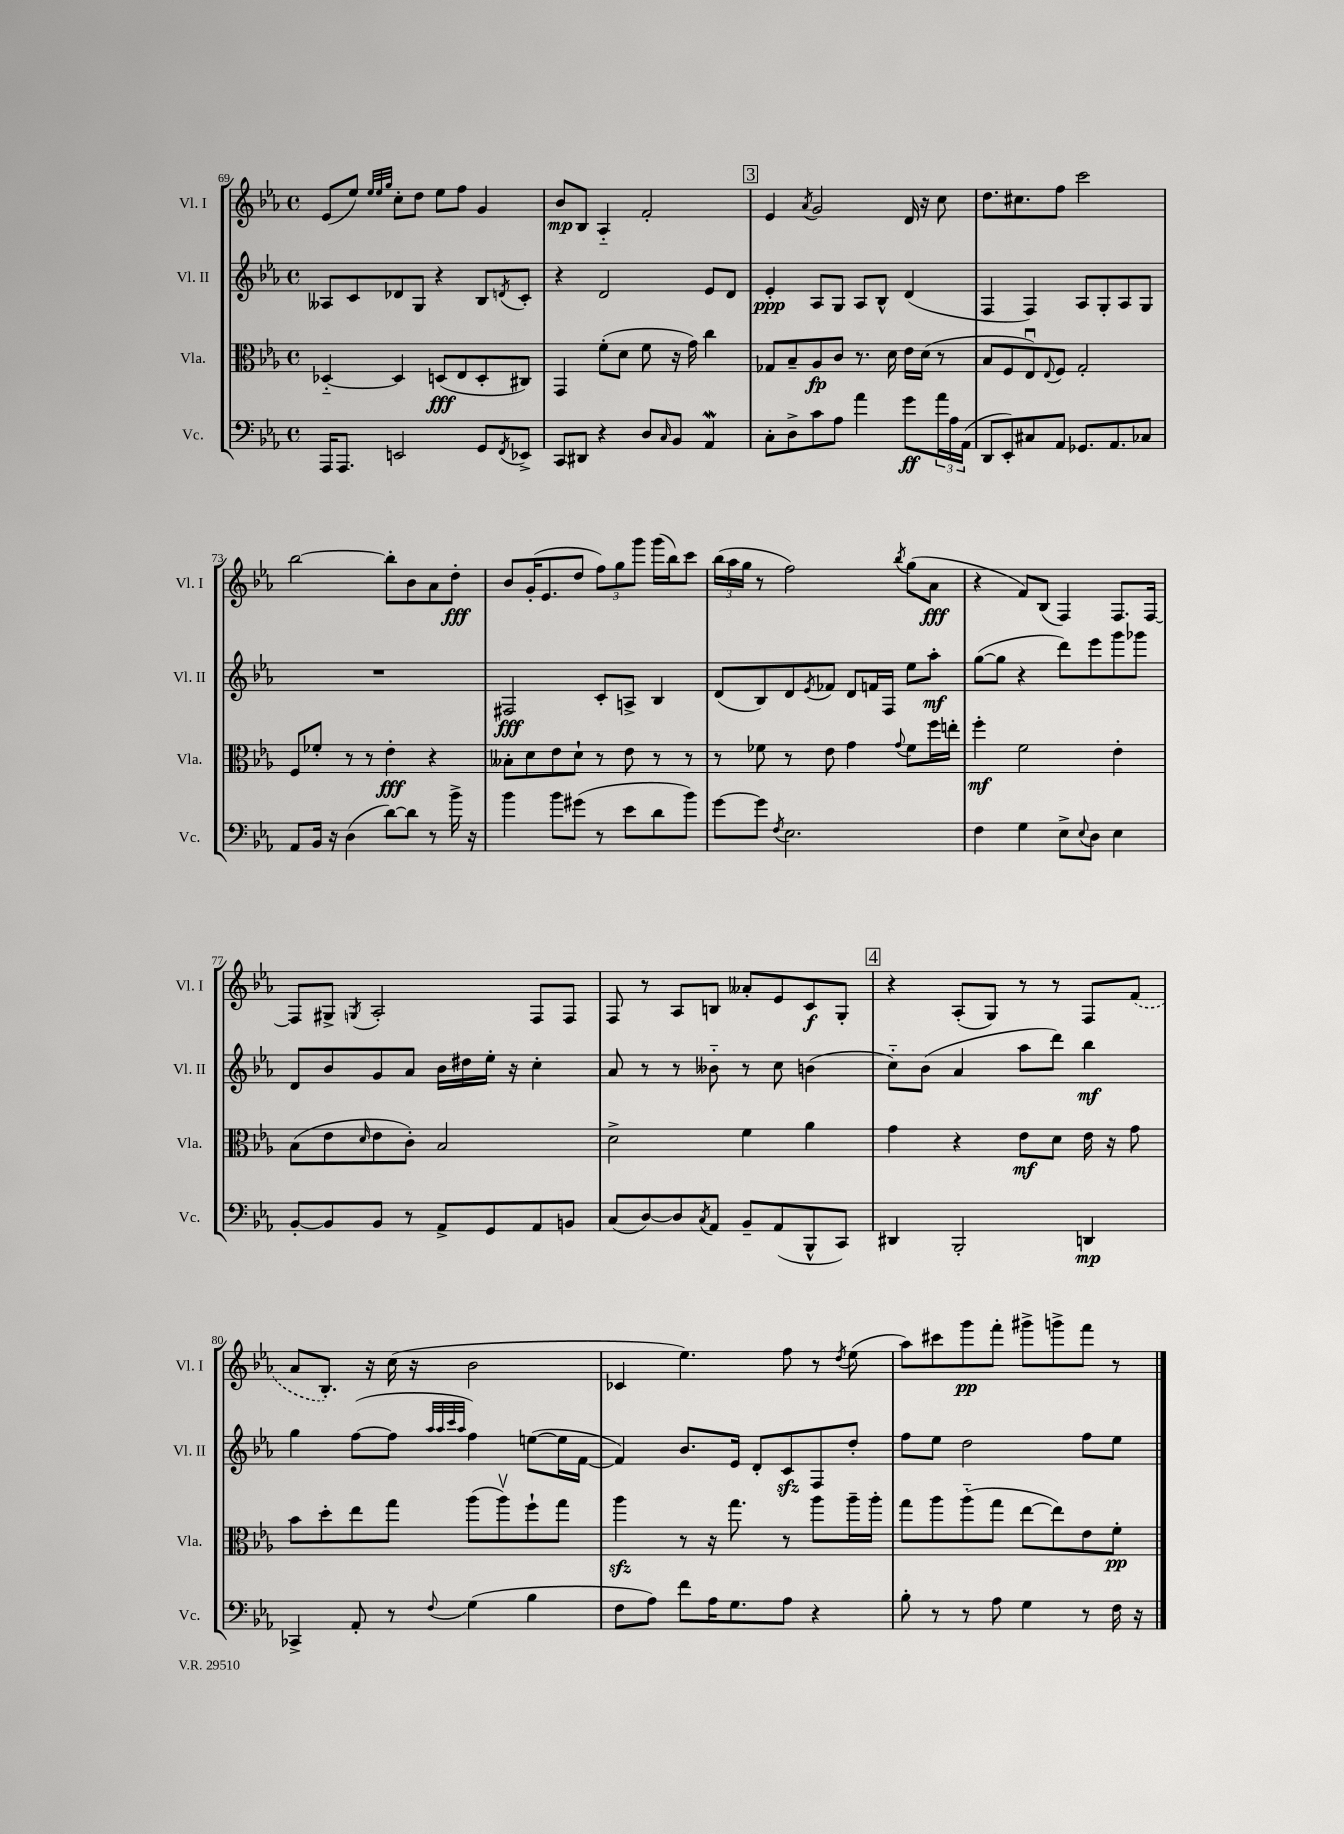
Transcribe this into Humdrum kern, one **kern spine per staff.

**kern	**kern	**kern	**kern
*staff4	*staff3	*staff2	*staff1
*clefF4	*clefC3	*clefG2	*clefG2
*k[b-e-a-]	*k[b-e-a-]	*k[b-e-a-]	*k[b-e-a-]
*M4/4	*M4/4	*M4/4	*M4/4
*met(c)	*met(c)	*met(c)	*met(c)
16AAA-	[4D-'~	8A--	(8e-
8.AAA-	.	.	.
.	.	8c	8ee-)
.	.	.	32qqee-
.	.	.	32qqee-
.	.	.	32qqgg
2EE	4D-]	8d-	8cc'
.	.	8G	8dd
.	(8D	4r	8ee-
.	8E-	.	8ff
8GG	8D'	8B-	4g
8qFF	.	8qd	.
8EE-^	8C#)	8c'	.
=	=	=	=
8CC	4GG	4r	8b-
8DD#	.	.	8B-
4r	(8f'	2d	4A-'~
.	8d	.	.
8D	8f	.	2f'
16qqC	.	.	.
8BB-	16r	.	.
.	16g)	.	.
4AA-	4cc	8e-	.
.	.	8d	.
=	=	=	=
8C'	8G-	4e-'	4e-
8D^	8B-~	.	.
.	.	.	8qa-
8c	8A-	8A-	2g
8A-	8c	8G	.
4a-	8.r	8A-	.
.	.	8B-^^	.
.	16d	.	.
8g	16e-	(4d	16d
.	(16d	.	16r
24a-	8r	.	8cc
24A-	.	.	.
(24AA-	.	.	.
=	=	=	=
8DD	8B-	4F	8.dd
8EE-')	8F	.	.
.	.	.	8.cc#
8C#	8E-u)	4F)	.
.	8qqE-	.	.
8AA-	8F	.	8ff
8.GG-	2G'	8A-	2ccc
.	.	8G'	.
8.AA-	.	.	.
.	.	8A-	.
8C-	.	8G	.
=	=	=	=
8AA-	8F	1r	[2bb-
16BB-	8f-'	.	.
16r	.	.	.
(4D	8r	.	.
.	8r	.	.
[8d)	4e-'	.	8bb-']
8d]	.	.	8b-
8r	4r	.	8a-
16b-^	.	.	8dd'
16r	.	.	.
=	=	=	=
4b-	8B--'	2F#	8b-
.	8d	.	(16g'
.	.	.	8.e-
8b-	8e-	.	.
(8g#	8d`	.	8dd
8r	8r	8c'	12ff)
.	.	.	12gg
8e-	8e-	8A^	.
.	.	.	12ggg
8d	8r	4B-	(16ggg
.	.	.	16bb-)
8b-)	8r	.	8ccc
=	=	=	=
[8g	8r	(8d	(24bb-
.	.	.	24aa-
.	.	.	24gg
8g]	8f-	8B-)	8r
8qF	.	.	.
2.E-	8r	8d	2ff)
.	.	8qe-	.
.	8e-	8f-	.
.	4g	8d	.
.	.	16f	.
.	.	16F	.
.	8qqg	.	8qbb-
.	8f-	8ee-	(8gg
.	16ff	8aa-'	8a-
.	16ee'	.	.
=	=	=	=
4F	4ff'	([8gg	4r
.	.	8gg]	.
4G	2f	4r	8f)
.	.	.	(8B-
8E-^	.	8ddd)	4F)
8qqE-	.	.	.
8D	.	8eee-	.
4E-	4e-'	8ggg	8.F
.	.	8ggg-	.
.	.	.	[16F
=	=	=	=
[8BB-'	(8B-	8d	8F]
8BB-]	8e-	8b-	8G#^
.	16qqd	.	8qG
8BB-	8e-	8g	2A-'
8r	8c')	8a-	.
8AA-^	2B-	16b-	.
.	.	16dd#	.
8GG	.	16ee-'	.
.	.	16r	.
8AA-	.	4cc'	8F
8BB	.	.	8F
=	=	=	=
(8C	2d^	8a-	8F
[8D)	.	8r	8r
8D]	.	8r	8A-
8qC	.	.	.
8AA-	.	8b--'~	8B
8BB-~	4f	8r	8a--'
(8AA-	.	8cc	8e-
8BBB-^^	4a-	(4b	8c
8CC)	.	.	8G'
=	=	=	=
4DD#	4g	8cc'~)	4r
.	.	(8b-	.
2BBB-'	4r	4a-	(8A-'
.	.	.	8G)
.	8e-	8aa-	8r
.	8d	8ddd)	8r
4DD	16e-	4bb-	8F
.	16r	.	.
.	8g	.	(8f
=	=	=	=
4CC-^	8b-	4gg	8a-
.	8dd'	.	8.B-')
8AA-'	8ee-	([8ff	.
.	.	.	16r
8r	8gg	8ff]	(16cc
.	.	.	16r
.	.	32qqaa-	.
.	.	32qqaa-	.
.	.	32qqccc	.
8qqF	.	32qqaa-	.
(4G	(8aa-	4ff)	2b-
.	8aa-v)	.	.
4B-	8ff`	([8ee	.
.	8gg	16ee]	.
.	.	[16f	.
=	=	=	=
8F	4aa-	4f])	4c-
8A-)	.	.	.
8f	8r	8.b-	4.ee-)
16A-	16r	.	.
8.G	8.gg	16e-	.
.	.	8d'	.
8A-	8r	8c	8ff
4r	8aa-	8F	8r
.	.	.	8qdd
.	16aa-~	8dd'	(8ee-
.	16aa-'	.	.
=	=	=	=
8B-'	8gg	8ff	8aa-)
8r	8aa-	8ee-	8ccc#
8r	(8aa-'~	2dd	8ggg
8A-	8gg	.	8fff'
4G	[8ee-	.	8ggg#^
.	8ee-])	.	8ggg^
8r	8e-	8ff	8fff
16F	8f'	8ee-	8r
16r	.	.	.
==	==	==	==
*-	*-	*-	*-
